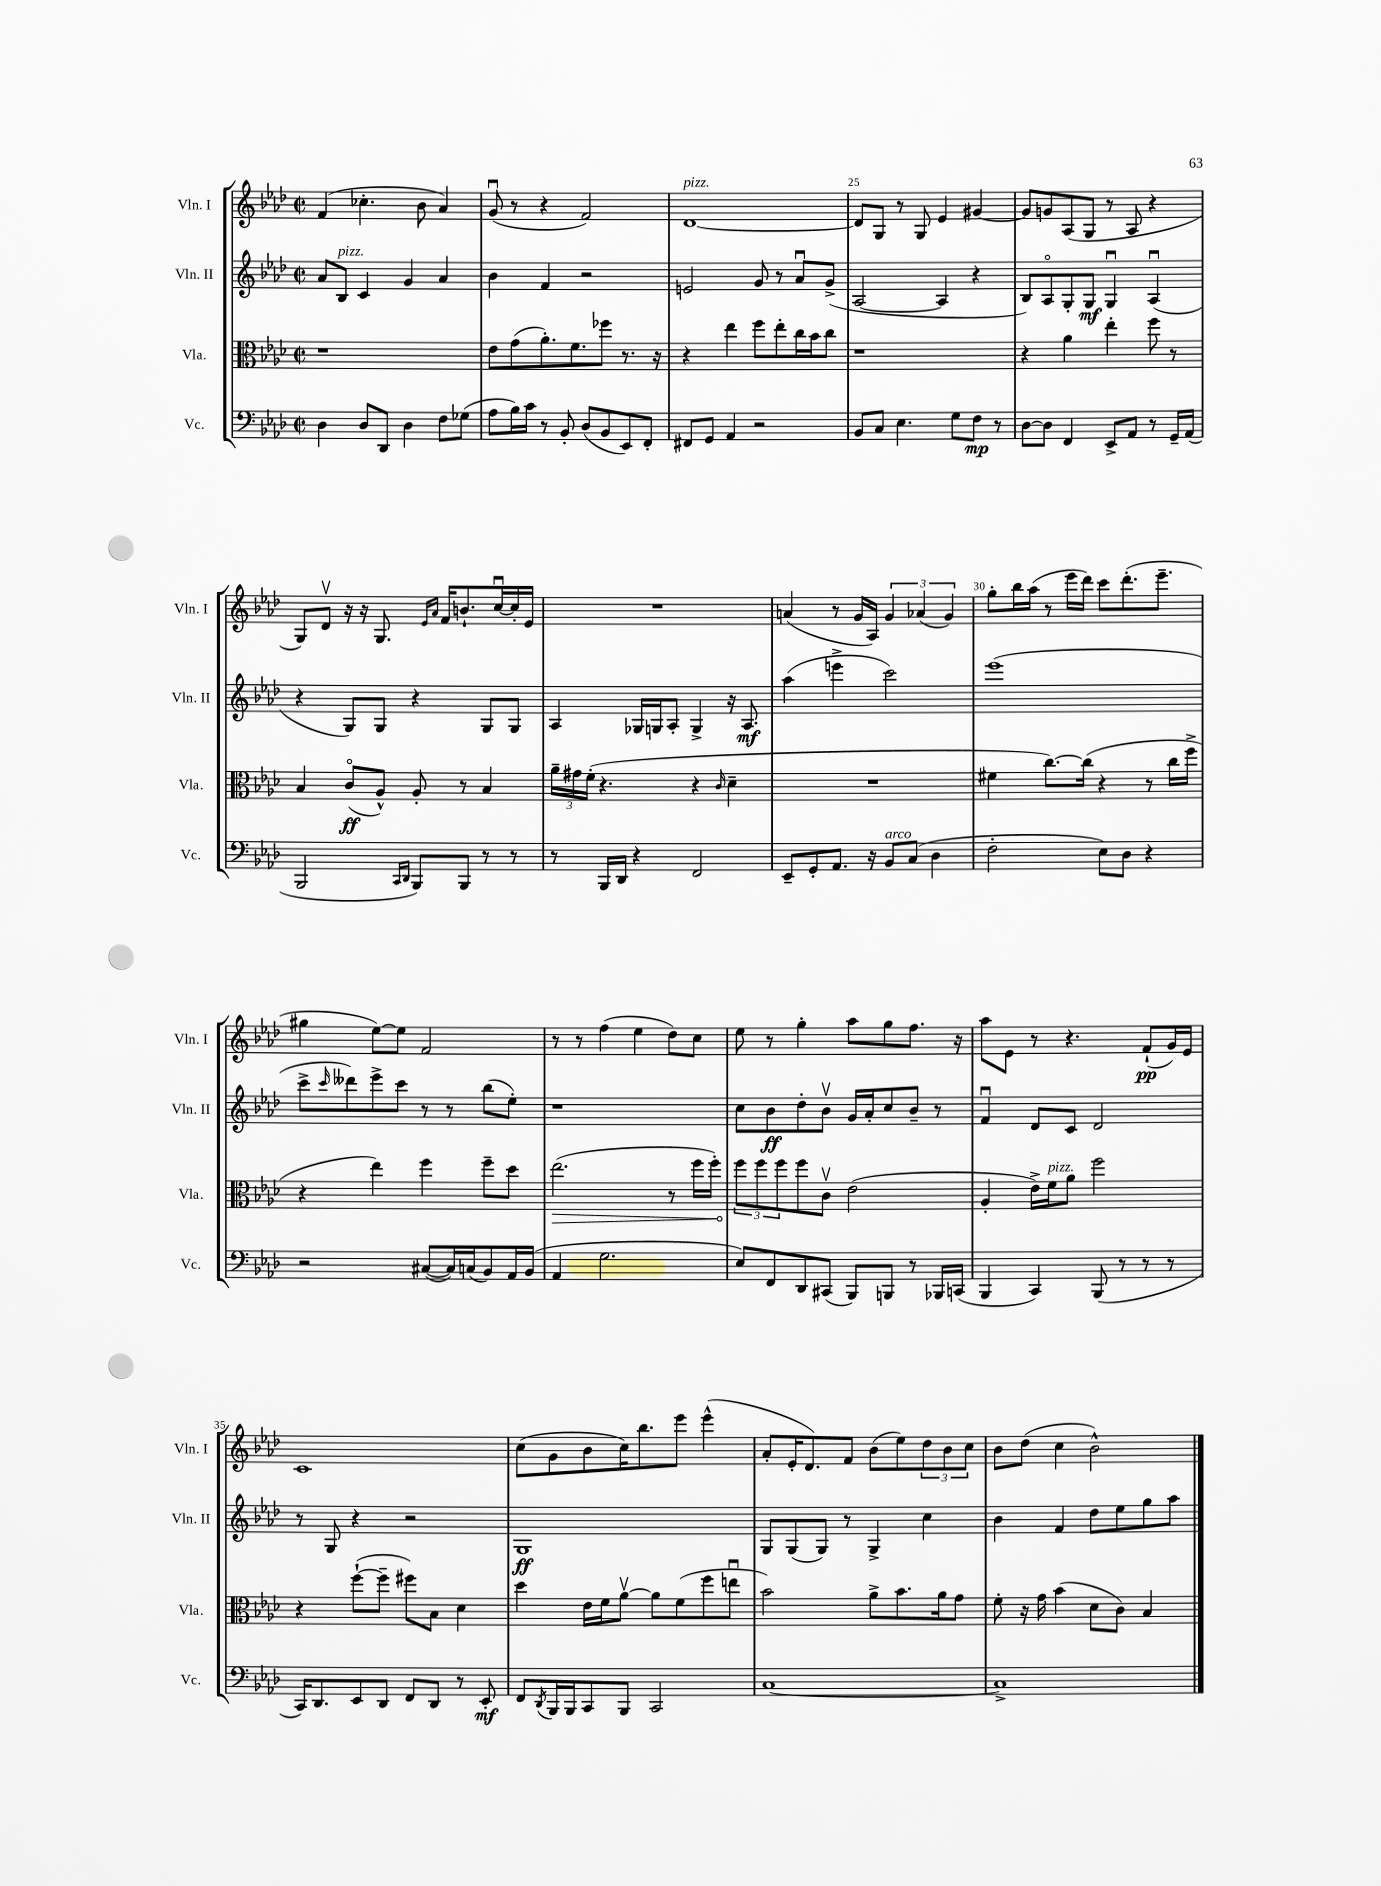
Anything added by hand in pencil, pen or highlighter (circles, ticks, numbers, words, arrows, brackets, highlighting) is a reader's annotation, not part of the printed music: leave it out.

**kern	**kern	**kern	**kern
*staff4	*staff3	*staff2	*staff1
*clefF4	*clefC3	*clefG2	*clefG2
*k[b-e-a-d-]	*k[b-e-a-d-]	*k[b-e-a-d-]	*k[b-e-a-d-]
*M2/2	*M2/2	*M2/2	*M2/2
*met(c|)	*met(c|)	*met(c|)	*met(c|)
4D-	1r	8a-	(4f
.	.	8B-	.
8D-	.	4c	4.cc-'
8DD-	.	.	.
4D-	.	4g	.
.	.	.	8b-
8F	.	4a-	4a-)
(8G-	.	.	.
=	=	=	=
8A-	8e-	4b-	(8gu
16B-)	(8g	.	8r
16c	.	.	.
8r	8.a-')	4f	4r
8BB-'	.	.	.
.	8.f	.	.
(8D-	.	2r	2f)
8BB-	8ff-	.	.
8EE-)	8.r	.	.
8FF'	.	.	.
.	16r	.	.
=	=	=	=
8FF#	4r	2e	[1d-
8GG	.	.	.
4AA-	4ee-	.	.
2r	8ff	8g	.
.	8ee-'	8r	.
.	16cc	8a-u	.
.	16b-	.	.
.	8cc	(8g^	.
=	=	=	=
8BB-	1r	[2A-	8d-]
8C	.	.	8G
4.E-	.	.	8r
.	.	.	8G
.	.	4A-]	4e-
8G	.	.	.
8F	.	4r	[4g#
8r	.	.	.
=	=	=	=
[8D-	4r	8B-)	8g#]
8D-]	.	8A-o	8g
4FF	4a-	8G'	(8A-
.	.	8G	8G
8EE-^	4ee-'	4Gu	8r
8AA-	.	.	8A-
8r	8ff	(4A-u	4r
16GG~	8r	.	.
(16AA-	.	.	.
=	=	=	=
2BBB-	4B-	4r	8G)
.	.	.	8d-v
.	(8co	8G)	16r
.	.	.	16r
.	8A-^^)	8G	8.G
16qqCC	.	.	.
16qqDD-	.	.	.
8BBB-)	8A-'	4r	.
.	.	.	16qqe-
.	.	.	16qqa-
.	.	.	16f
8BBB-	8r	.	8.b`
8r	4B-	8G	.
.	.	.	[16ccu
8r	.	8G	16cc']
.	.	.	16e-
=	=	=	=
8r	24a-~	4A-	1r
.	24g#	.	.
.	(24f'	.	.
16BBB-	4.r	.	.
16DD-	.	.	.
4r	.	16G-	.
.	.	16G	.
.	.	8A-'	.
2FF	4r	4G^	.
.	16qqc	.	.
.	4d-~	16r	.
.	.	8.A-	.
=	=	=	=
8EE-~	1r	(4aa-	(4a
8GG'	.	.	.
8.AA-	.	4eee^	8r
.	.	.	16g
16r	.	.	16A-)
8BB-	.	2ccc)	6g
(8C	.	.	.
.	.	.	(6a-
4D-	.	.	.
.	.	.	6g)
=	=	=	=
2F'	4f#	(1eee-	8gg'
.	.	.	16bb-
.	.	.	(16aa-
.	[8.cc)	.	8r
.	.	.	16eee-
.	(16cc]	.	16ddd-)
8E-)	4r	.	8ccc
8D-	.	.	(8.ddd-'
4r	8r	.	.
.	.	.	8.eee-~
.	16cc	.	.
.	16ff^	.	.
=	=	=	=
2r	4r	8ccc^	4gg#
.	.	16qqccc	.
.	.	8ddd--)	.
.	4ee-)	8eee-^	[8ee-)
.	.	8ccc	8ee-]
([8C#	4ff	8r	2f
16C#])	.	8r	.
(16C	.	.	.
8BB-)	8ff~	(8bb-	.
16AA-	8dd-	8ee-')	.
(16BB-	.	.	.
=	=	=	=
4AA-	(2.ee-	1r	8r
.	.	.	8r
2.G	.	.	(4ff
.	.	.	4ee-
.	8r	.	8dd-)
.	16ff	.	8cc
.	16ff')	.	.
=	=	=	=
8E-)	12ff	8cc	8ee-
.	12ff	.	.
8FF	.	8b-	8r
.	12ff	.	.
8DD-	8ff	8dd-'	4gg'
(8CC#	8cv	8b-v	.
8BBB-)	(2e-	16g	8aa-
.	.	16a-'	.
8BBB	.	8cc	8gg
8r	.	8b-~	8.ff
16BBB-	.	8r	.
(16CC	.	.	16r
=	=	=	=
4BBB-	4A-'	4fu	8aa-
.	.	.	8e-
4CC)	16e-^)	8d-	8r
.	16f	.	.
.	8a-	8c	4.r
(8BBB-	2ff	2d-	.
8r	.	.	.
8r	.	.	(8f`
8r	.	.	16g)
.	.	.	16e-
=	=	=	=
16CC)	4r	8r	1c
8.DD-	.	.	.
.	.	8G	.
8EE-	([8ff`	4r	.
8DD-	8ff~]	.	.
8FF	8ff#)	2r	.
8DD-	8B-	.	.
8r	4d-	.	.
8EE-'	.	.	.
=	=	=	=
8FF	4dd-	1G	(8cc
8qDD-	.	.	.
16BBB-	.	.	8g
16BBB-	.	.	.
8CC	16e-	.	8b-
.	16f	.	.
8BBB-	[8a-v	.	16cc)
.	.	.	8.bb-
2CC	8a-]	.	.
.	(8f	.	8eee-
.	8ff	.	(4eee-^^
.	8eeu	.	.
=	=	=	=
[1C	2b-)	8G	8a-'
.	.	(8G	16e-'
.	.	.	8.d-)
.	.	8G)	.
.	.	8r	8f
.	8a-^	4G^	(8b-
.	8.b-	.	8ee-)
.	.	4cc	12dd-
.	16a-	.	.
.	.	.	12b-
.	8g	.	.
.	.	.	12cc
=	=	=	=
1C^]	8f'	4b-	8b-
.	16r	.	(8dd-
.	16g	.	.
.	(4b-	4f	4cc
.	8d-	8dd-	2b-^^)
.	8c)	8ee-	.
.	4B-	8gg	.
.	.	8aa-	.
==	==	==	==
*-	*-	*-	*-
